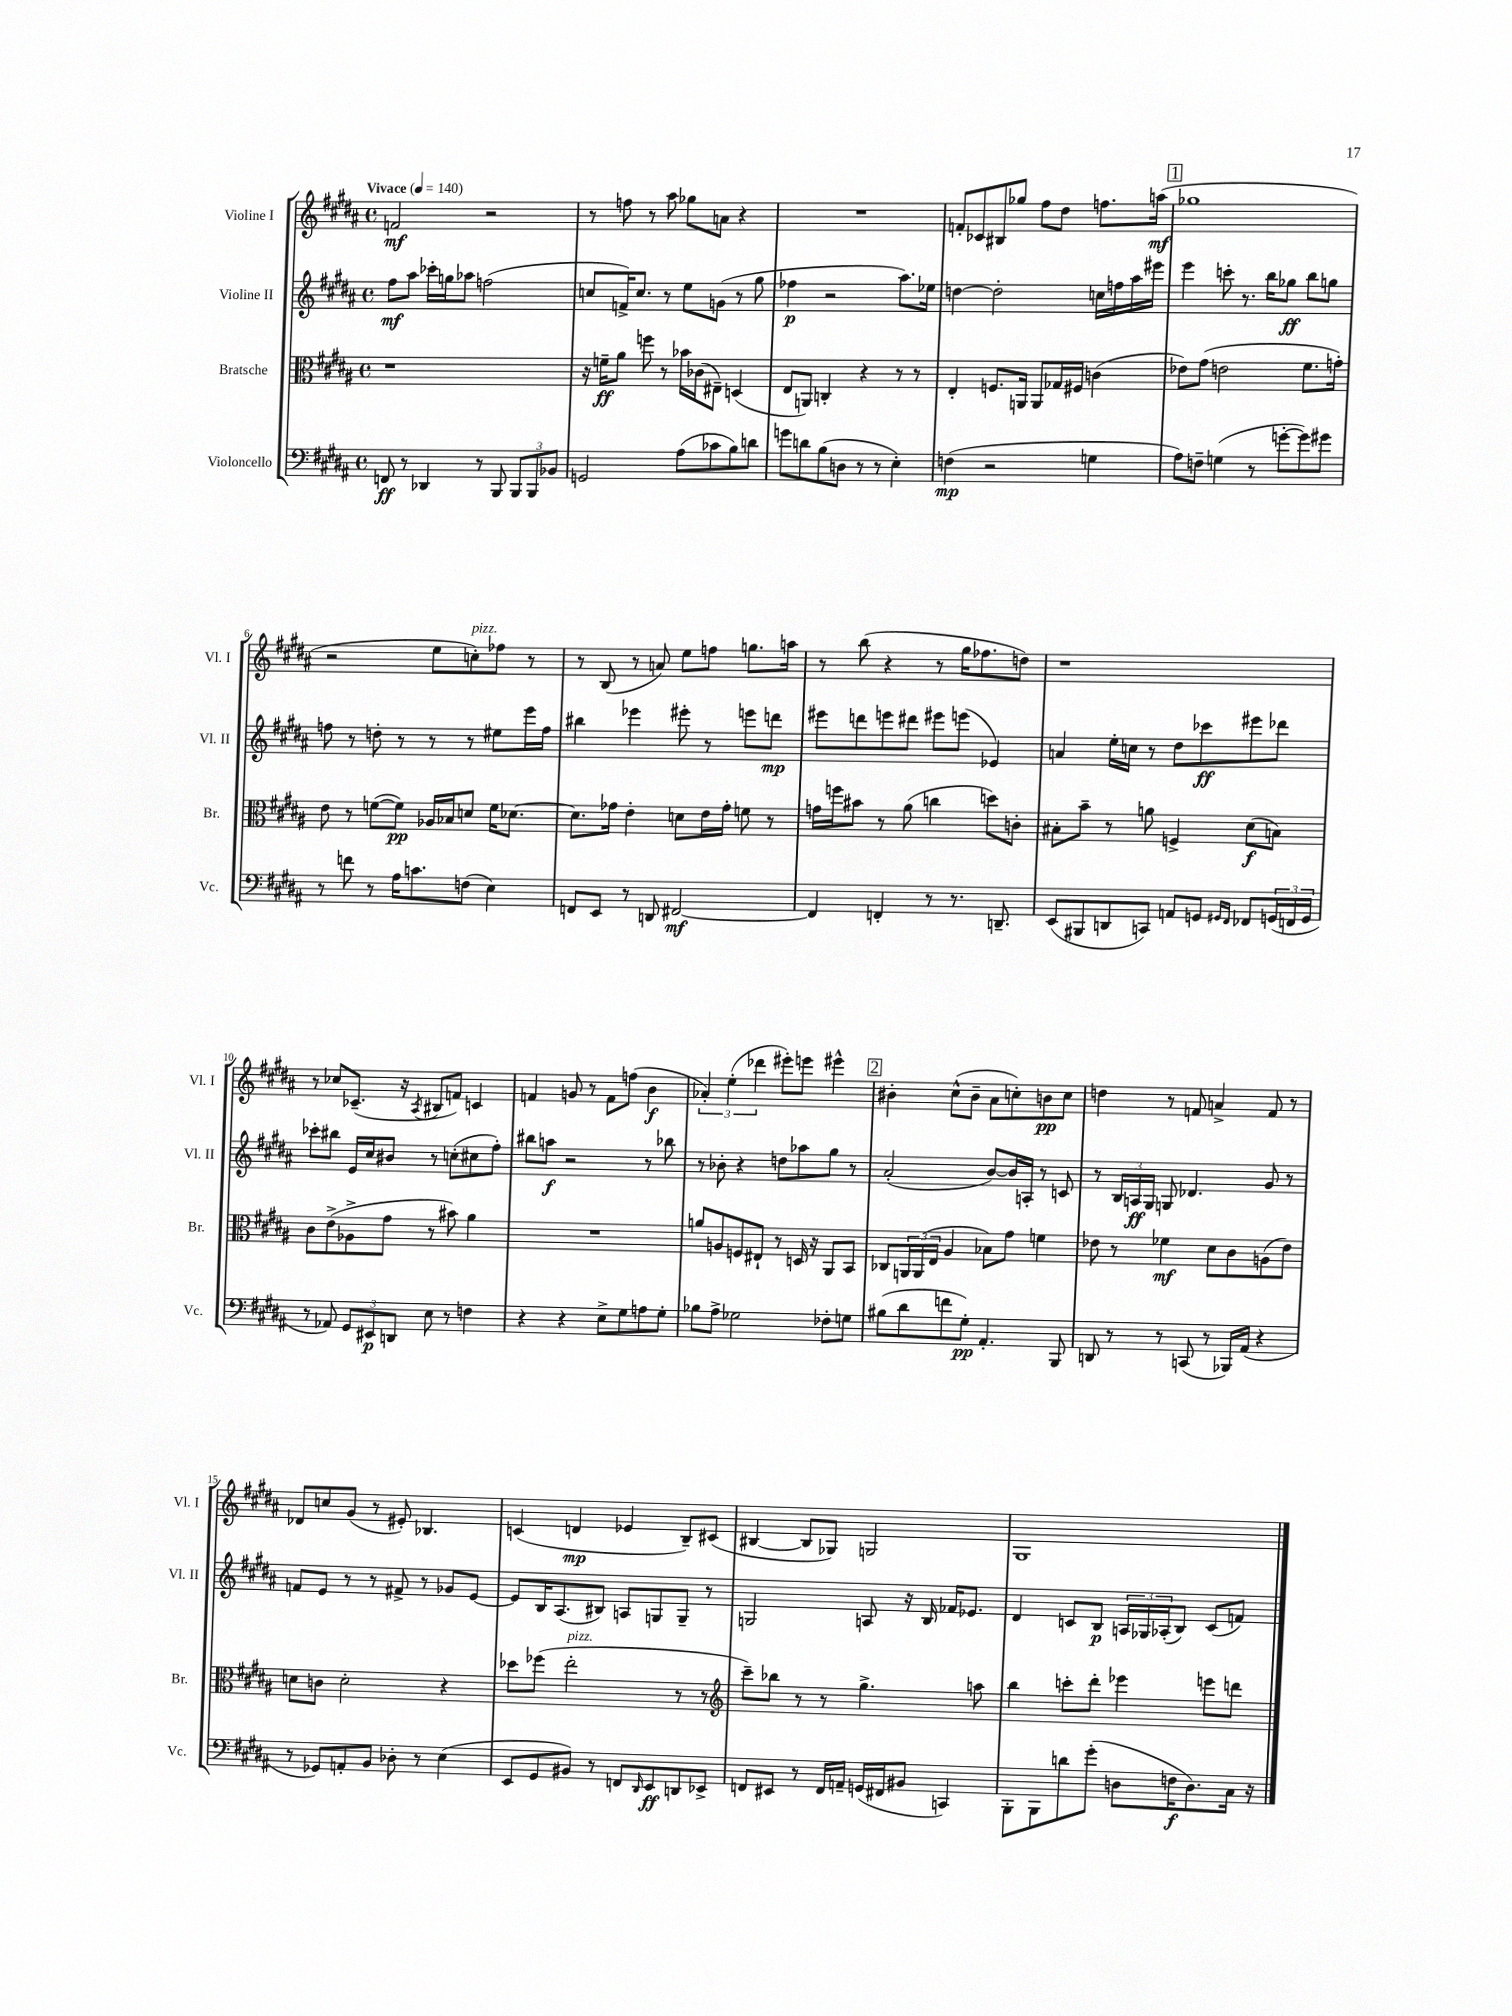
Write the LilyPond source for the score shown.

<<
\new StaffGroup <<
\new Staff = "s0" \with { instrumentName = "Violine I" shortInstrumentName = "Vl. I" } {
    \clef treble \key b \major \defaultTimeSignature \time 4/4 \tempo "Vivace" 4 = 140
    f'2\mf r2 |
    r8 f''8 r8 ais''8 ges''8 a'8 r4 |
    R1 |
    f'8-. ces'8 bis8 ges''8 fis''8 dis''8 f''8. a''16\mf( |
    \mark \markup { \box "1" } ges''1 |
    r2 e''8 c''8-.^\markup { \italic "pizz." }) fes''8 r8 |
    r8 b8( r8 a'8) e''8 f''8 g''8. a''16 |
    r8 b''8( r4 r8 gis''16 fes''8. d''8) |
    r1 |
    r8 ces''8 ces'8.--( r16 \acciaccatura { ais8 } bis8 f'8) c'4 |
    f'4 g'8 r8 f'8 f''8( b'4\f |
    \tuplet 3/2 { aes'4-.) e''4-.( des'''4 } eis'''8-.) e'''8 eis'''4-^ |
    \mark \markup { \box "2" } bis'4-. cis''8-^( bis'8-- ais'8 c''8-.) b'8\pp c''8 |
    d''4 r8 f'8 a'4-> f'8 r8 |
    des'8 c''8 gis'8( r8 eis'8-.) bes4. |
    c'4( d'4\mp ees'4 b8--) cis'8( |
    bis4~ bis8 ges8) g2 |
    gis1 \bar "|." |
}
\new Staff = "s1" \with { instrumentName = "Violine II" shortInstrumentName = "Vl. II" } {
    \clef treble \key b \major \defaultTimeSignature \time 4/4
    fis''8\mf ais''8 ces'''16-. g''16 aes''8 f''2( |
    c''8 f'16->) c''8. r8 e''8 g'8( r8 gis''8 |
    fes''4\p r2 ais''8.) ees''16 |
    d''4~ d''2-. c''16 f''16 ais''16 eis'''16 |
    \mark \markup { \box "1" } e'''4 c'''8-. r8. b''16 ges''8\ff b''8 g''8 |
    f''8 r8 d''8-. r8 r8 r8 eis''8 e'''16 f''16 |
    bis''4 ees'''4 eis'''8-. r8 e'''8 d'''8\mp |
    eis'''8 d'''8 e'''8 dis'''8 eis'''8 e'''8( ees'4) |
    a'4 e''16-. c''16 r8 dis''8 ces'''8\ff eis'''8 des'''8 |
    ces'''8-. bis''8 e'16 cis''16 bis'8 r8 c''8-.( cis''8 fis''8-.) |
    bis''8 a''8\f r2 r8 bes''8 |
    r8 bes'8-. r4 d''8 aes''8 gis''8 r8 |
    \mark \markup { \box "2" } ais'2-.( b'8~) b'16 a16-. r8 c'8 |
    r8 \tuplet 3/2 { b16 a16\ff gis16 } g8 des'4. gis'8 r8 |
    f'8 e'8 r8 r8 fis'8-> r8 ges'8 e'8~ |
    e'8 b16 ais8.( bis8) a8 g8 g8-- r8 |
    g2 a8 r16 b16 fes'16 ees'8. |
    dis'4 c'8 b8\p \tuplet 3/2 { a16 ges16 aes16-.( } b8) c'8( f'8) \bar "|." |
}
\new Staff = "s2" \with { instrumentName = "Bratsche" shortInstrumentName = "Br." } {
    \clef alto \key b \major \defaultTimeSignature \time 4/4
    r1 |
    r16 f'16--\ff ais'8 f''8 r8 bes'16 ces'16( eis8--) d4( |
    e8 a,8) c4-. r4 r8 r8 |
    e4-. f8. a,16 a,8 ges16 fis16 c'4( |
    \mark \markup { \box "1" } ees'8) gis'8( e'2 fis'8. g'16-.) |
    e'8 r8 f'8~( f'8\pp) aes16 bes16 d'8 f'16 des'8.~ |
    des'8. ges'16 e'4-. d'8 e'16 ges'16-. f'8 r8 |
    g'16 f''16 bis'8 r8 ais'8( c''4 d''8) c'8-. |
    bis8-. b'8-- r8 a'8 f4-> dis'8\f( b8) |
    cis'8 e'8->( aes8-> gis'8 r8 bis'8) ais'4 |
    R1 |
    a'8 a8 f8 eis8-! r8 d16 r16 ais,8 b,8 |
    \mark \markup { \box "2" } ces8 \tuplet 3/2 { a,16 a,16( e16 } ais4 bes8) gis'8 f'4 |
    ees'8 r8 fes'4\mf dis'8 cis'8 a8( ees'8) |
    d'8 c'8 d'2-. r4 |
    des''8 fes''8( e''2-.^\markup { \italic "pizz." } r8 r8 |
    \clef treble cis'''8--) bes''8 r8 r8 gis''4.-> a''8 |
    b''4 c'''8-. dis'''8-. ees'''4 e'''8 d'''8 \bar "|." |
}
\new Staff = "s3" \with { instrumentName = "Violoncello" shortInstrumentName = "Vc." } {
    \clef bass \key b \major \defaultTimeSignature \time 4/4
    f,8\ff r8 des,4 r8 b,,8 \tuplet 3/2 { b,,8 b,,8 bes,8 } |
    g,2 ais8( ces'8 b8) d'8 |
    g'8 d'8 b8( d8 r8 r8 e4-.) |
    f4\mp( r2 g4 |
    \mark \markup { \box "1" } ais8) f8-- g4( r8 g'8~-. g'8) gis'8 |
    r8 f'8 r8 ais16 c'8. f8( e4) |
    f,8 e,8 r8 d,8 fis,2~\mf |
    fis,4 f,4-. r8 r8. d,8.-- |
    e,8( bis,,8 d,8 c,8) a,8 g,8 \grace { gis,16 fis,16 } fes,8 \tuplet 3/2 { g,16( f,16 g,16 } |
    r8 aes,8) \tuplet 3/2 { gis,8 eis,8\p d,8 } e8 r8 f4 |
    r4 r4 e8-> gis8 a8 gis8-. |
    bes8 ais8-> ges2 fes8-. g8 |
    \mark \markup { \box "2" } bis8( dis'8 f'8 gis8-.\pp) ais,4.-. b,,8 |
    d,8 r8 r8 c,8( r8 bes,,16) ais,16( r4 |
    r8 ges,8) a,8-. b,8 des8-. r8 e4( |
    e,8 gis,8 bis,8) r8 f,8 \grace { dis,16 } e,8\ff d,8 ees,8-> |
    f,8 eis,8 r8 f,16 a,16-- g,16( fis,16 bis,8 c,4) |
    b,,8-. b,,8 d'8 gis'8-.( d8 f16\f d8.) cis16 r16 \bar "|." |
}
>>
>>
